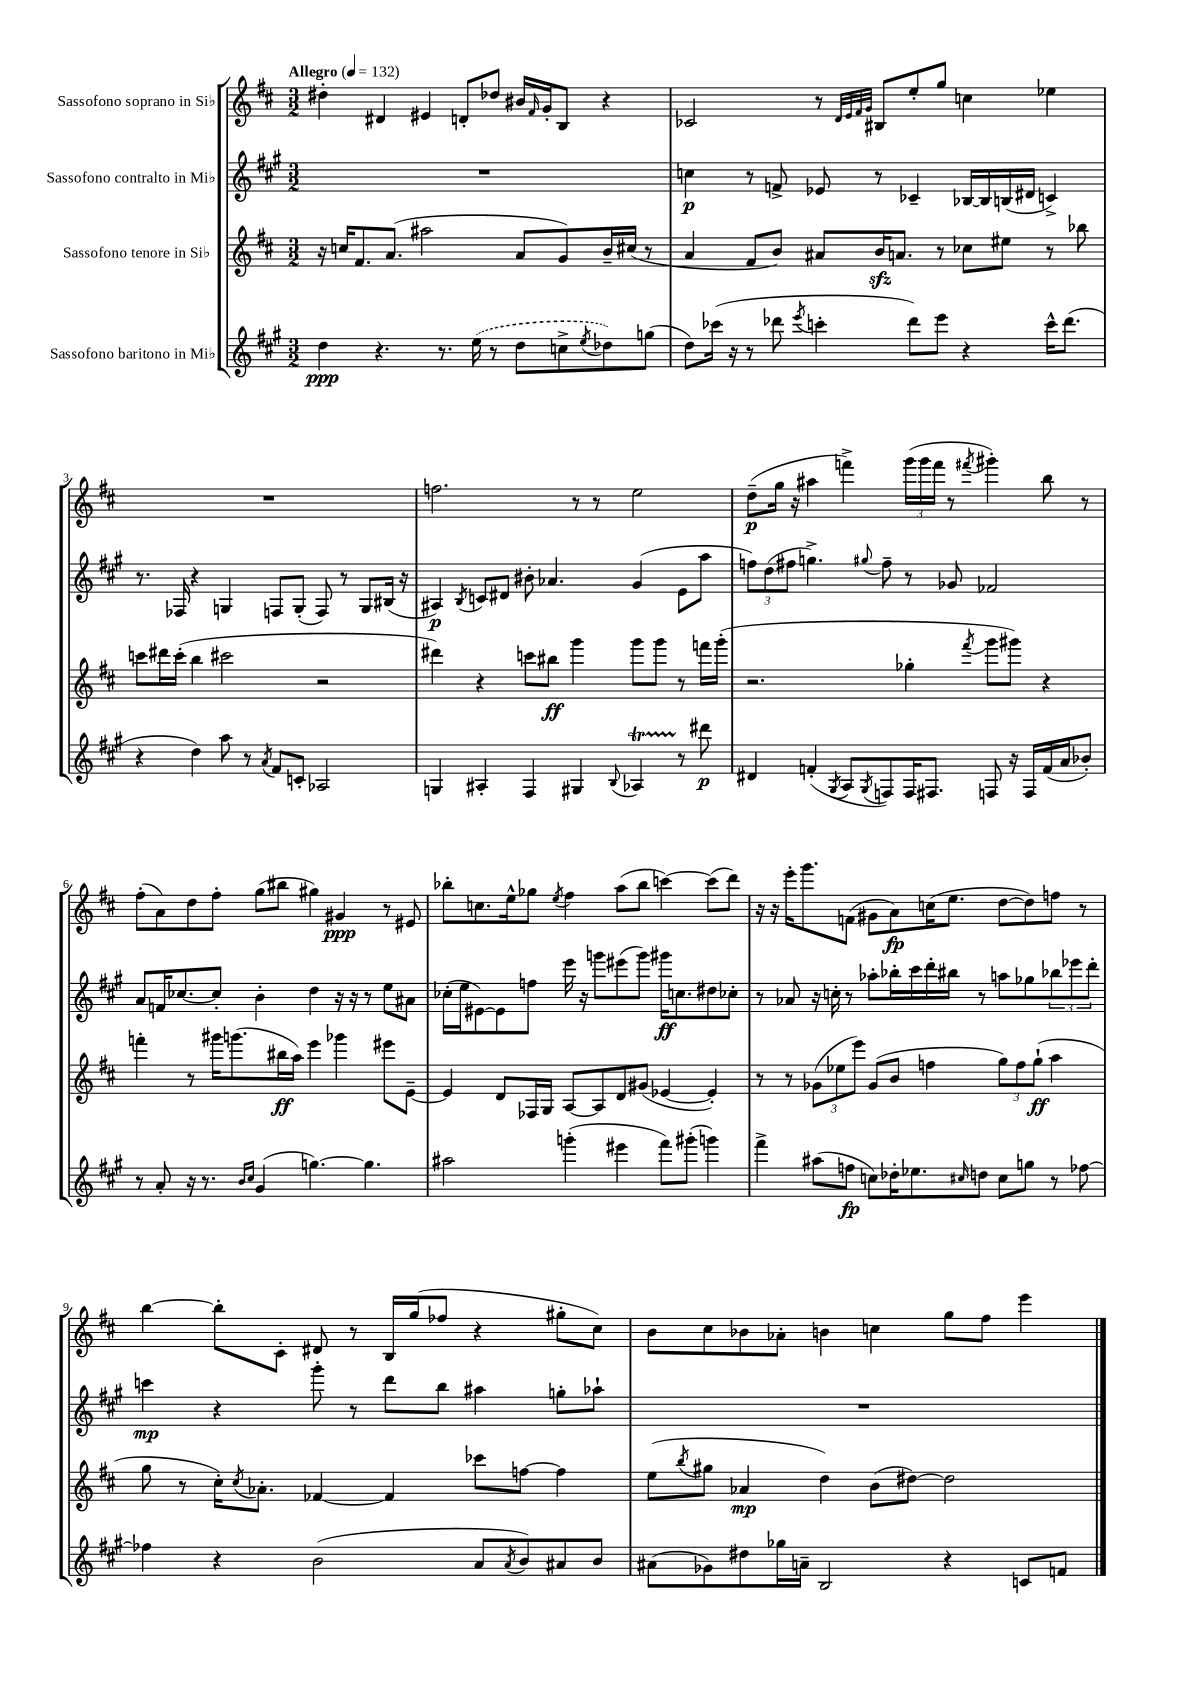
<<
\new StaffGroup <<
\new Staff = "s0" \with { instrumentName = "Sassofono soprano in Sib" } {
    \clef treble \key d \major \numericTimeSignature \time 3/2 \tempo "Allegro" 4 = 132
    dis''4-. dis'4 eis'4 d'8-. des''8 bis'16 \grace { fis'16 } g'16-. b8 r4 |
    ces'2 r8 \grace { d'32 e'32 fis'32 g'32 } bis8 e''8-. g''8 c''4 ees''4 |
    R1. |
    f''2. r8 r8 e''2 |
    d''8--\p( g''16 r16 ais''4 f'''4->) \tuplet 3/2 { g'''16( g'''16 f'''16 } r8 \acciaccatura { fis'''8 } gis'''4-.) b''8 r8 |
    fis''8-.( a'8) d''8 fis''8-. g''8( bis''8 gis''4) gis'4\ppp r8 eis'8 |
    bes''8-. c''8. e''16-^ ges''8 \acciaccatura { e''8 } fis''4 a''8( bes''8 c'''4~) c'''8( d'''8) |
    r16 r16 e'''16-. g'''8. f'8( gis'8 a'8\fp) c''16( e''8. d''8~ d''8) f''8 r8 |
    b''4~ b''8-. cis'8-. dis'8 r8 b16 g''16( fes''8 r4 gis''8-. cis''8) |
    b'8 cis''8 bes'8 aes'8-. b'4 c''4 g''8 fis''8 e'''4 \bar "|." |
}
\new Staff = "s1" \with { instrumentName = "Sassofono contralto in Mib" } {
    \clef treble \key a \major \numericTimeSignature \time 3/2
    R1. |
    c''4\p r8 f'8-> ees'8 r8 ces'4-- bes16~ bes16 b16( dis'16 c'4->) |
    r8. fes16 r4 g4 f8 g8-.( f8) r8 g8 bis16( r16 |
    ais4\p) \acciaccatura { b8 } c'8 dis'8 bis'8-. aes'4. gis'4( e'8 a''8 |
    \tuplet 3/2 { f''8) d''8( fis''8 } g''4.->) \appoggiatura { gis''8 } fis''8-- r8 ges'8 fes'2 |
    a'8 f'16 ces''8.~ ces''8-. b'4-. d''4 r16 r16 r8 e''8 ais'8 |
    ces''16-.( e''16 eis'8~) eis'8 f''8 e'''16 r16 g'''8 eis'''8( g'''8) gis'''16\ff c''8. dis''8 ces''8-. |
    r8 aes'8 r16 c''16-. r8 aes''8-. bes''16-. cis'''16 d'''16-. bis''16 r8 a''8 ges''8 \tuplet 3/2 { bes''8 ees'''8 d'''8-. } |
    c'''4\mp r4 gis'''8-. r8 d'''8 b''8 ais''4 g''8-. aes''8-! |
    R1. \bar "|." |
}
\new Staff = "s2" \with { instrumentName = "Sassofono tenore in Sib" } {
    \clef treble \key d \major \numericTimeSignature \time 3/2
    r16 c''16 fis'8. a'8.( ais''2 a'8 g'8) b'16-- cis''16( r8 |
    a'4 fis'8 b'8) ais'8 b'16\sfz a'8. r8 ces''8 eis''8 r8 bes''8 |
    c'''8 dis'''16 c'''16-.( b''4 cis'''2 r2 |
    dis'''4) r4 c'''8 bis''8\ff g'''4 g'''8 g'''8 r8 f'''16 g'''16-.( |
    r2. ges''4-. \acciaccatura { fis'''8 } g'''8 gis'''8) r4 |
    f'''4-. r8 gis'''16 g'''8.( bis''16\ff a''16) e'''4 ges'''4 eis'''8 e'8~-- |
    e'4 d'8 fes16 g16 a8~ a8 d'8 gis'8( ees'4~ ees'4-.) |
    r8 r8 \tuplet 3/2 { ges'8( ees''8 e'''8) } ges'8( b'8 f''4 \tuplet 3/2 { g''8) f''8 g''8-!\ff( } a''4 |
    g''8 r8 cis''16-.) \acciaccatura { cis''8 } aes'8.-. fes'4~ fes'4 ces'''8 f''8~ f''4 |
    e''8( \acciaccatura { b''8 } gis''8 aes'4\mp d''4) b'8( dis''8~) dis''2 \bar "|." |
}
\new Staff = "s3" \with { instrumentName = "Sassofono baritono in Mib" } {
    \clef treble \key a \major \numericTimeSignature \time 3/2
    d''4\ppp r4. r8. \once \slurDashed e''16( r8 d''8 c''8-> \acciaccatura { e''8 } des''8) g''8( |
    d''8) ces'''16( r16 r8 des'''8 \acciaccatura { e'''8 } c'''4-. des'''8) e'''8 r4 c'''16-^ des'''8.( |
    r4 d''4) a''8 r8 \acciaccatura { a'8 } fis'8 c'8-. aes2 |
    g4 ais4-. fis4 gis4 \appoggiatura { b8 } aes4\startTrillSpan r8\stopTrillSpan dis'''8\p |
    dis'4 f'4-.( \acciaccatura { gis8 } a8 \acciaccatura { gis8 } f8) f16 fis8. f8 r16 f16 f'16( a'16 bes'8-.) |
    r8 a'8-. r16 r8. \grace { b'16 cis''16 } gis'4( g''4.~) g''4. |
    ais''2 g'''4-.( eis'''4 fis'''8) gis'''8-.( g'''4) |
    fis'''4-> ais''8( f''8\fp c''8) des''16-. ees''8. \grace { cis''16 } d''8 cis''8 g''8 r8 fes''8~ |
    fes''4 r4 b'2( a'8 \acciaccatura { a'8 } b'8) ais'8 b'8 |
    ais'8( ges'8) dis''8 ges''16 a'16-- b2 r4 c'8 f'8 \bar "|." |
}
>>
>>
